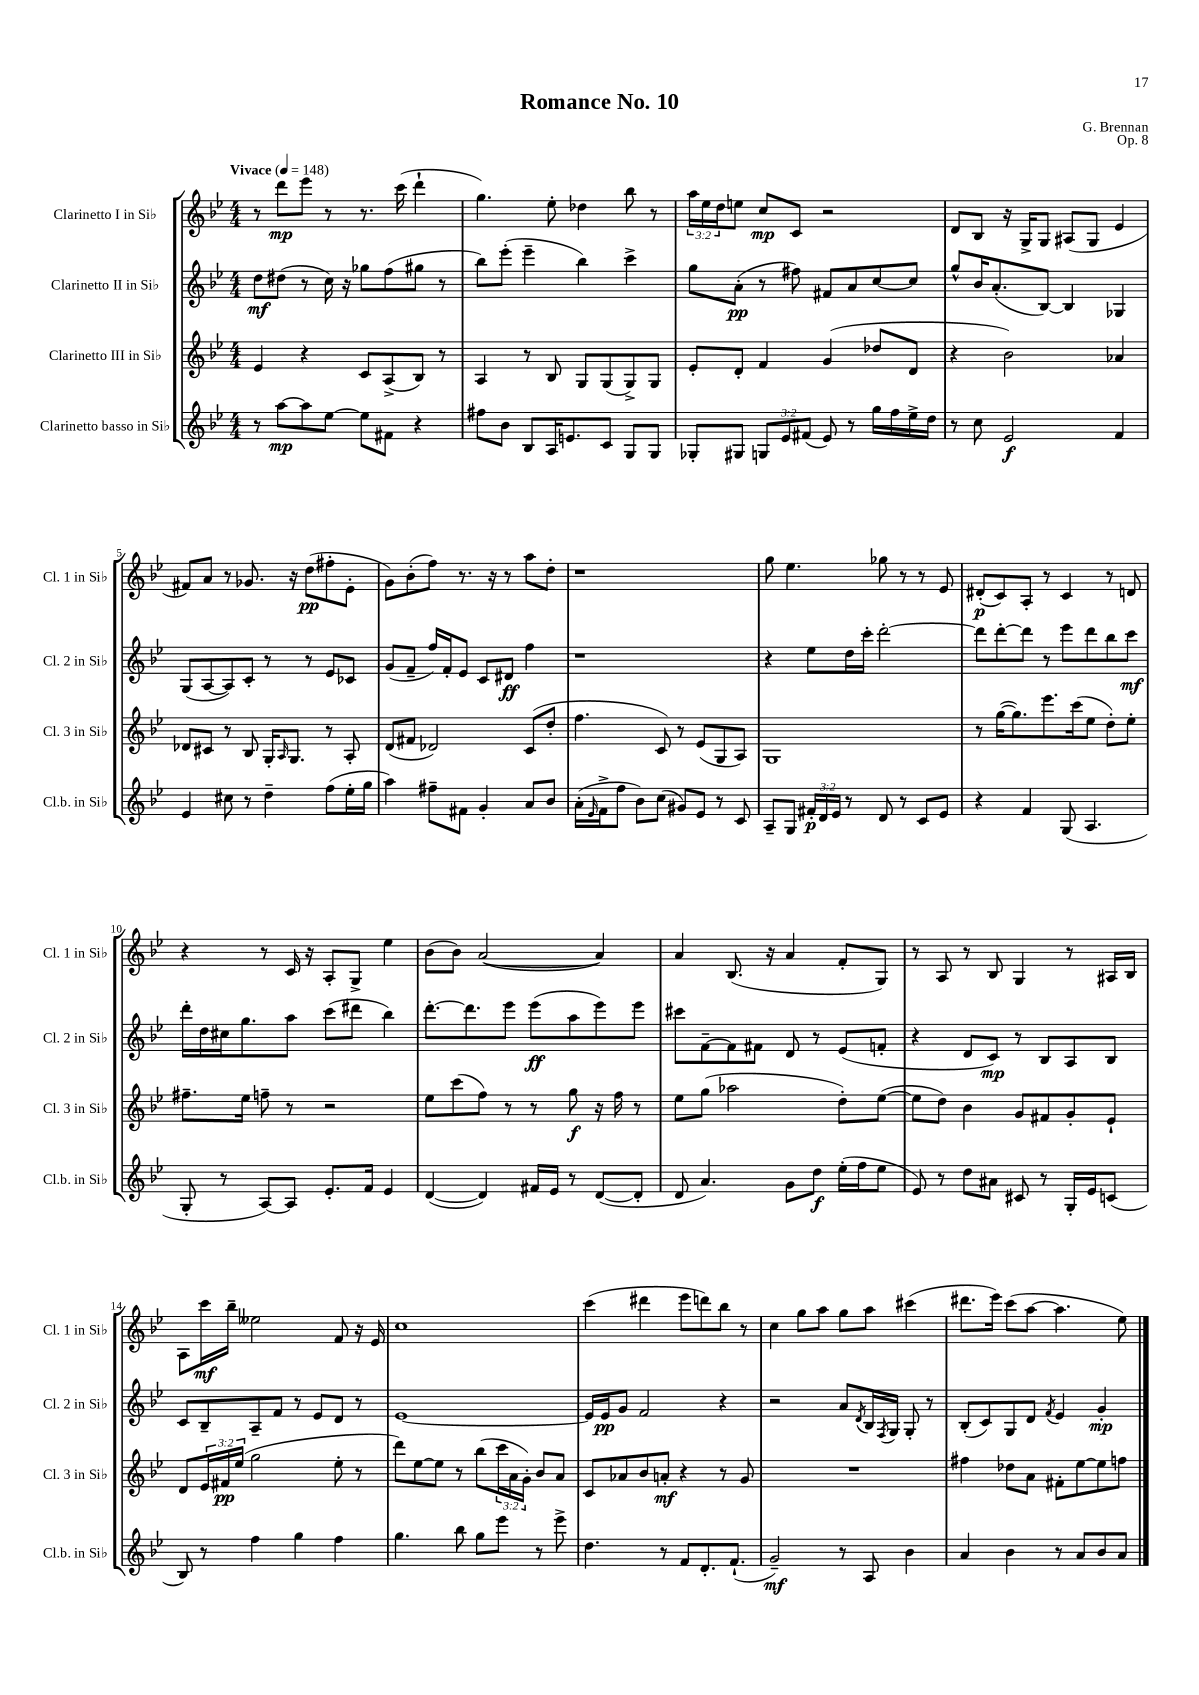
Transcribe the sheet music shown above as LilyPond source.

\header { title = "Romance No. 10" composer = "G. Brennan" opus = "Op. 8" }
<<
\new StaffGroup <<
\new Staff = "s0" \with { instrumentName = "Clarinetto I in Sib" shortInstrumentName = "Cl. 1 in Sib" } {
    \clef treble \key bes \major \numericTimeSignature \time 4/4 \override Staff.TupletNumber.text = #tuplet-number::calc-fraction-text \tempo "Vivace" 4 = 148
    r8 d'''8\mp ees'''8 r8 r8. c'''16( d'''4-! |
    g''4.) ees''8-. des''4 bes''8 r8 |
    \tuplet 3/2 { a''16 ees''16 d''16 } e''8 c''8\mp c'8 r2 |
    d'8 bes8 r16 g16-> g8 ais8( g8 ees'4 |
    fis'8) a'8 r8 ges'8. r16 d''8\pp( fis''8-. ees'8-. |
    g'8) bes'8-.( f''8) r8. r16 r8 a''8 d''8-. |
    r1 |
    g''8 ees''4. ges''8 r8 r8 ees'8 |
    dis'8-.\p( c'8) a8-. r8 c'4 r8 d'8 |
    r4 r8 c'16 r16 a8-. g8-> ees''4 |
    bes'8( bes'8) a'2~( a'4) |
    a'4 bes8.( r16 a'4 f'8-. g8) |
    r8 a8 r8 bes8 g4 r8 ais16 bes16 |
    a8 c'''16\mf bes''16-- eeses''2 f'8 r16 ees'16 |
    c''1 |
    c'''4( dis'''4 ees'''8 d'''8) bes''8 r8 |
    c''4 g''8 a''8 g''8 a''8 cis'''4( |
    dis'''8. ees'''16) c'''8( a''8~ a''4. ees''8) \bar "|." |
}
\new Staff = "s1" \with { instrumentName = "Clarinetto II in Sib" shortInstrumentName = "Cl. 2 in Sib" } {
    \clef treble \key bes \major \numericTimeSignature \time 4/4
    d''8\mf dis''8( r8 c''16) r16 ges''8 f''8( gis''8 r8 |
    bes''8) ees'''8-.( ees'''4-- bes''4) c'''4-> |
    g''8 a'8-.\pp( r8 fis''8) fis'8 a'8 c''8~ c''8 |
    g''8-^ bes'16 a'8.-.( bes8~) bes4 ges4 |
    g8( a8~ a8) c'8-. r8 r8 ees'8 ces'8 |
    g'8( f'8-- f''16) f'16-. ees'8 c'8 dis'8\ff f''4 |
    r1 |
    r4 ees''8 d''16 c'''16-. d'''2~-. |
    d'''8 d'''8~-. d'''8 r8 ees'''8 d'''8 bes''8 c'''8\mf |
    d'''16-. d''16 cis''16 g''8. a''8 c'''8( dis'''8 bes''4) |
    d'''8.~-. d'''8. ees'''8 ees'''8\ff( a''8 ees'''8) ees'''8 |
    cis'''8 f'8~-- f'8 fis'8 d'8 r8 ees'8( f'8-. |
    r4 d'8 c'8\mp) r8 bes8 a8 bes8 |
    c'8 bes8-- a8-- f'8 r8 ees'8 d'8 r8 |
    ees'1~ |
    ees'16 ees'16\pp g'8 f'2 r4 |
    r2 a'8 \acciaccatura { d'8 } bes16 \acciaccatura { f8 } g16 g8-. r8 |
    bes8-.( c'8) g8 d'8 \acciaccatura { f'8 } ees'4 g'4-.\mp \bar "|." |
}
\new Staff = "s2" \with { instrumentName = "Clarinetto III in Sib" shortInstrumentName = "Cl. 3 in Sib" } {
    \clef treble \key bes \major \numericTimeSignature \time 4/4 \override Staff.TupletNumber.text = #tuplet-number::calc-fraction-text
    ees'4 r4 c'8 a8->( bes8) r8 |
    a4 r8 bes8 g8 g8( g8->) g8 |
    ees'8-. d'8-. f'4 g'4( des''8 d'8 |
    r4 bes'2) aes'4 |
    des'8 cis'8 r8 bes8 g16-. \grace { a16 } g8. r8 a8-. |
    d'8( fis'8 des'2) c'8( d''8-. |
    f''4. c'8) r8 ees'8( g8 a8) |
    g1 |
    r8 g''16~( g''8.) ees'''8. c'''16( ees''8 d''8-.) ees''8-. |
    fis''8.-- ees''16 f''8-- r8 r2 |
    ees''8 c'''8( f''8) r8 r8 g''8\f r16 f''16 r8 |
    ees''8 g''8( aes''2 d''8-.) ees''8~( |
    ees''8 d''8) bes'4 g'8 fis'8 g'8-. ees'8-! |
    d'8 \tuplet 3/2 { ees'16 fis'16\pp ees''16( } g''2 ees''8-. r8 |
    d'''8) ees''8~ ees''8 r8 bes''8( \tuplet 3/2 { c'''16 a'16 g'16-.) } bes'8 a'8 |
    c'8 aes'8 bes'8 a'8-.\mf r4 r8 g'8 |
    R1 |
    fis''4 des''8 a'8 fis'8-. ees''8~ ees''8 f''8 \bar "|." |
}
\new Staff = "s3" \with { instrumentName = "Clarinetto basso in Sib" shortInstrumentName = "Cl.b. in Sib" } {
    \clef treble \key bes \major \numericTimeSignature \time 4/4 \override Staff.TupletNumber.text = #tuplet-number::calc-fraction-text
    r8 a''8~\mp a''8 ees''8~ ees''8 fis'8 r4 |
    fis''8 bes'8 bes8 a16 e'8. c'8 g8 g8 |
    ges8-. gis8 \tuplet 3/2 { g8 ees'8 fis'8( } ees'8) r8 g''16 f''16 ees''16-> d''16 |
    r8 c''8 ees'2\f f'4 |
    ees'4 cis''8 r8 d''4-- f''8( ees''16-. g''16 |
    a''4) fis''8-- fis'8 g'4-. a'8 bes'8 |
    a'16-.( \grace { ees'16 } f'16-> f''8 bes'8) c''8( gis'8) ees'8 r8 c'8 |
    a8-- g8 \tuplet 3/2 { fis'16-.\p d'16 ees'16 } r8 d'8 r8 c'8 ees'8 |
    r4 f'4 g8( a4. |
    g8-. r8 a8~) a8 ees'8.-. f'16 ees'4 |
    d'4~( d'4) fis'16 ees'16 r8 d'8~( d'8-. |
    d'8 a'4.) g'8 d''8\f ees''16-.( f''16 ees''8 |
    ees'8) r8 d''8 ais'8 cis'8 r8 g16-. ees'16 c'8( |
    bes8) r8 f''4 g''4 f''4 |
    g''4. bes''8 g''8 ees'''8 r8 ees'''8-> |
    d''4. r8 f'8 d'8.-. f'8.-!( |
    g'2--\mf) r8 a8 bes'4 |
    a'4 bes'4 r8 a'8 bes'8 a'8 \bar "|." |
}
>>
>>
